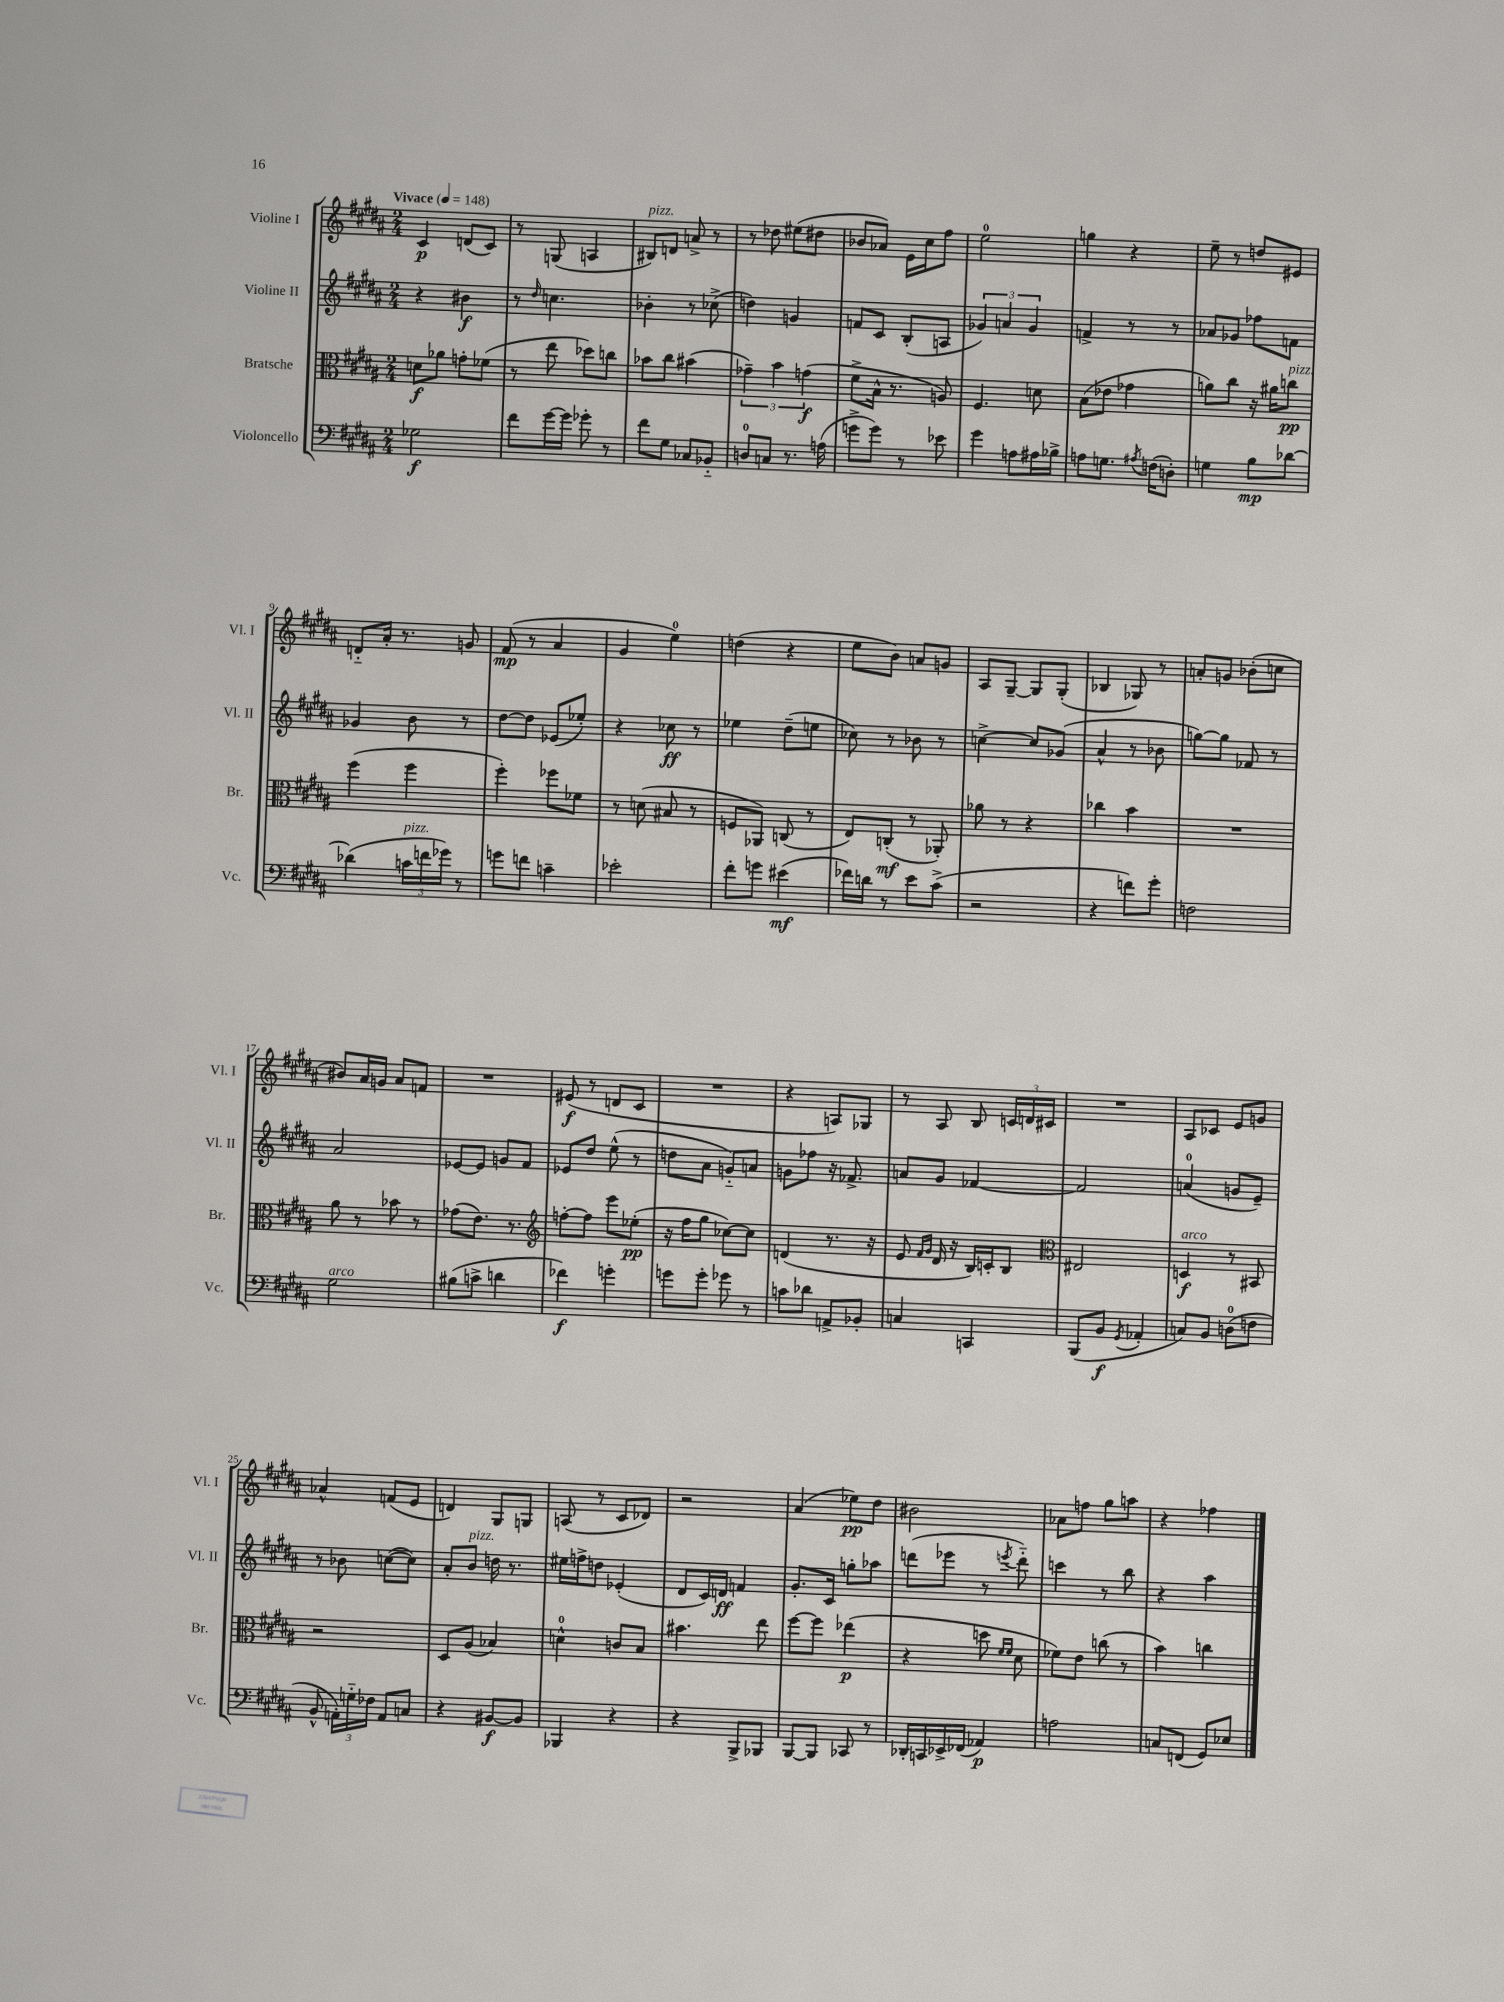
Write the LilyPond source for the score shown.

<<
\new StaffGroup <<
\new Staff = "s0" \with { instrumentName = "Violine I" shortInstrumentName = "Vl. I" } {
    \clef treble \key b \major \numericTimeSignature \time 2/4 \tempo "Vivace" 4 = 148
    \autoBeamOff cis'4\p d'8[( cis'8]) |
    r8 g8( a4 |
    bis8[^\markup { \italic "pizz." }) d'8] a'8-> r8 |
    r8 des''8 eis''8[( dis''8] |
    bes'8[ aes'8]) e'16[ cis''16 fis''8] |
    e''2-0 |
    g''4 r4 |
    e''8-- r8 d''8[ eis'8] |
    d'8[-_ ais'16]-. r8. g'8 |
    fis'8\mp( r8 ais'4 |
    gis'4 e''4-0) |
    d''4( r4 |
    e''8[ b'8]) a'8[ g'8] |
    ais8[ gis8]~-- gis8[ gis8]-.( |
    bes4 ges8) r8 |
    a'8[-. g'8] bes'8[-.( c''8] |
    bis'8[) ais'16 g'16] ais'8[ f'8] |
    R2 |
    eis'8\f( r8 d'8[ cis'8] |
    R2 |
    r4 a8[) ges8] |
    r8 ais8 b8 \tuplet 3/2 { c'16[ d'16 cis'16] } |
    R2 |
    ais8[ ces'8] e'8[ g'8] |
    aes'4-^ f'8[( e'8] |
    d'4) gis8[ g8] |
    a8( r8 cis'8[ des'8]) |
    r2 |
    ais'4( ees''8[\pp) dis''8] |
    bis'2 |
    aes'8[ f''8] gis''8[ a''8] |
    r4 fes''4 \bar "|." |
}
\new Staff = "s1" \with { instrumentName = "Violine II" shortInstrumentName = "Vl. II" } {
    \clef treble \key b \major \numericTimeSignature \time 2/4
    \autoBeamOff r4 bis'4\f |
    r8 \grace { dis''16 } c''4. |
    bes'4-. r8 ces''8->( |
    d''4) g'4 |
    f'8[ cis'8] b8[-.( a8] |
    \tuplet 3/2 { ges'4) a'4 ges'4 } |
    f'4-> r8 r8 |
    aes'8[ ges'8] fes''8[ f'8] |
    ges'4 b'8 r8 |
    dis''8[~ dis''8] ees'8[( ees''8]-.) |
    r4 ces''8\ff r8 |
    ees''4 dis''8[--( e''8] |
    ces''8) r8 bes'8 r8 |
    c''4~-> c''8[ ges'8]( |
    ais'4-^ r8 bes'8 |
    g''8[~) g''8] fes'8 r8 |
    ais'2 |
    ees'8[~ ees'8] g'8[ fis'8] |
    ees'8[ dis''8] e''8-^( r8 |
    d''8[ ais'8] g'8[-_) a'8] |
    g'8[ fes''8] r16 fes'8.-> |
    a'8[ gis'8] fes'4~ |
    fes'2 |
    a'4-0( g'8[ e'8]--) |
    r8 bes'8 c''8[~( c''8]) |
    ais'8[-. b'8]^\markup { \italic "pizz." } d''16 r8. |
    eis''16[ f''16-> d''8] ees'4-.( |
    dis'8[ cis'16) d'16]\ff f'4 |
    gis'8.[-. cis'16] g''8[-. aes''8] |
    d'''8[( ees'''8] r8 \acciaccatura { e'''8 } d'''8-_) |
    c'''4 r8 b''8 |
    r4 ais''4 \bar "|." |
}
\new Staff = "s2" \with { instrumentName = "Bratsche" shortInstrumentName = "Br." } {
    \clef alto \key b \major \numericTimeSignature \time 2/4
    \autoBeamOff d'8[\f aes'8] g'8[-. fes'8]( |
    r8 e''8 des''8[) c''8] |
    bes'8[ cis''8] bis'4( |
    \tuplet 3/2 { ges'4--) b'4 g'4\f( } |
    fis'8[-> b16]-^ r8. a8) |
    fis4. d'8 |
    b8[( ees'8] ges'4 |
    a'8[) cis''8] r16 ais'16[ c''8]\pp^\markup { \italic "pizz." } |
    fis''4( fis''4 |
    fis''4-.) fes''8[ fes'8] |
    r8 d'8( bis8 r8 |
    f8[ aes,8]) c8( r8 |
    e8[) c8]-.\mf( r8 aes,8-.) |
    aes'8 r8 r4 |
    ces''4 b'4 |
    R2 |
    ais'8 r8 bes'8 r8 |
    ges'8[( e'8.]) r8. |
    \clef treble f''8[~-. f''8] e'''8[ ees''8]-.\pp( |
    r16 fis''16[ gis''8] ces''8[~) ces''8] |
    d'4( r8. r16 |
    e'8 \grace { fis'16[ gis'16] } dis'16 r16 b16[) c'16-. b8] |
    \clef alto eis2 |
    d4\f^\markup { \italic "arco" } r8 bis,8 |
    r2 |
    dis8[ ais8]( bes4) |
    d'4-0-^ c'8[ b8] |
    bis'4. e''8 |
    fis''8[~ fis''8] ees''4\p( |
    r4 d''8 \grace { fis'16[ fis'16] } dis'8 |
    fes'8[) e'8] c''8( r8 |
    b'4) c''4 \bar "|." |
}
\new Staff = "s3" \with { instrumentName = "Violoncello" shortInstrumentName = "Vc." } {
    \clef bass \key b \major \numericTimeSignature \time 2/4
    \autoBeamOff ges2\f |
    fis'8[ gis'16~ gis'16] ges'8-. r8 |
    fis'8[ gis8] ces8[ bes,8]-_ |
    d8[-0 c8] r8. a16( |
    g'8[-> g'8]) r8 ees'8 |
    gis'4 a8[ ais16 bes16]-> |
    a8[ g8.] \acciaccatura { ais8 } f16[( d8]-.) |
    g4 b8[\mp des'8]~ |
    des'4( \tuplet 3/2 { c'16[^\markup { \italic "pizz." } f'16 ges'16]) } r8 |
    g'8[ f'8] c'4-- |
    ees'2-. |
    fis'8[-. g'8] eis'4\mf( |
    fes'16[) d'16] r8 e'8[ cis'8]->( |
    r2 |
    r4 f'8[) gis'8]-. |
    f2 |
    gis2^\markup { \italic "arco" } |
    bis8[( c'8]-> d'4 |
    fes'4\f) g'4-. |
    g'8[ g'8]-. ges'8 r8 |
    c'8[ des'8] a,8[-> bes,8]-. |
    c4 c,4 |
    b,,8[( b,8]\f \acciaccatura { gis,8 } aes,4-. |
    c8[) b,8] d8[-0( f8] |
    b,8-^ \tuplet 3/2 { a,16[-.) g16-_ fes16] } a,8[ c8] |
    r4 bis,8[~\f bis,8] |
    bes,,4 r4 |
    r4 b,,8[-> bes,,8] |
    b,,8[~ b,,8] ces,8 r8 |
    des,16[-. c,16 ees,16-> fes,16]( aes,4\p) |
    a2 |
    c8[ f,8]( gis,8[) ees8] \bar "|." |
}
>>
>>
